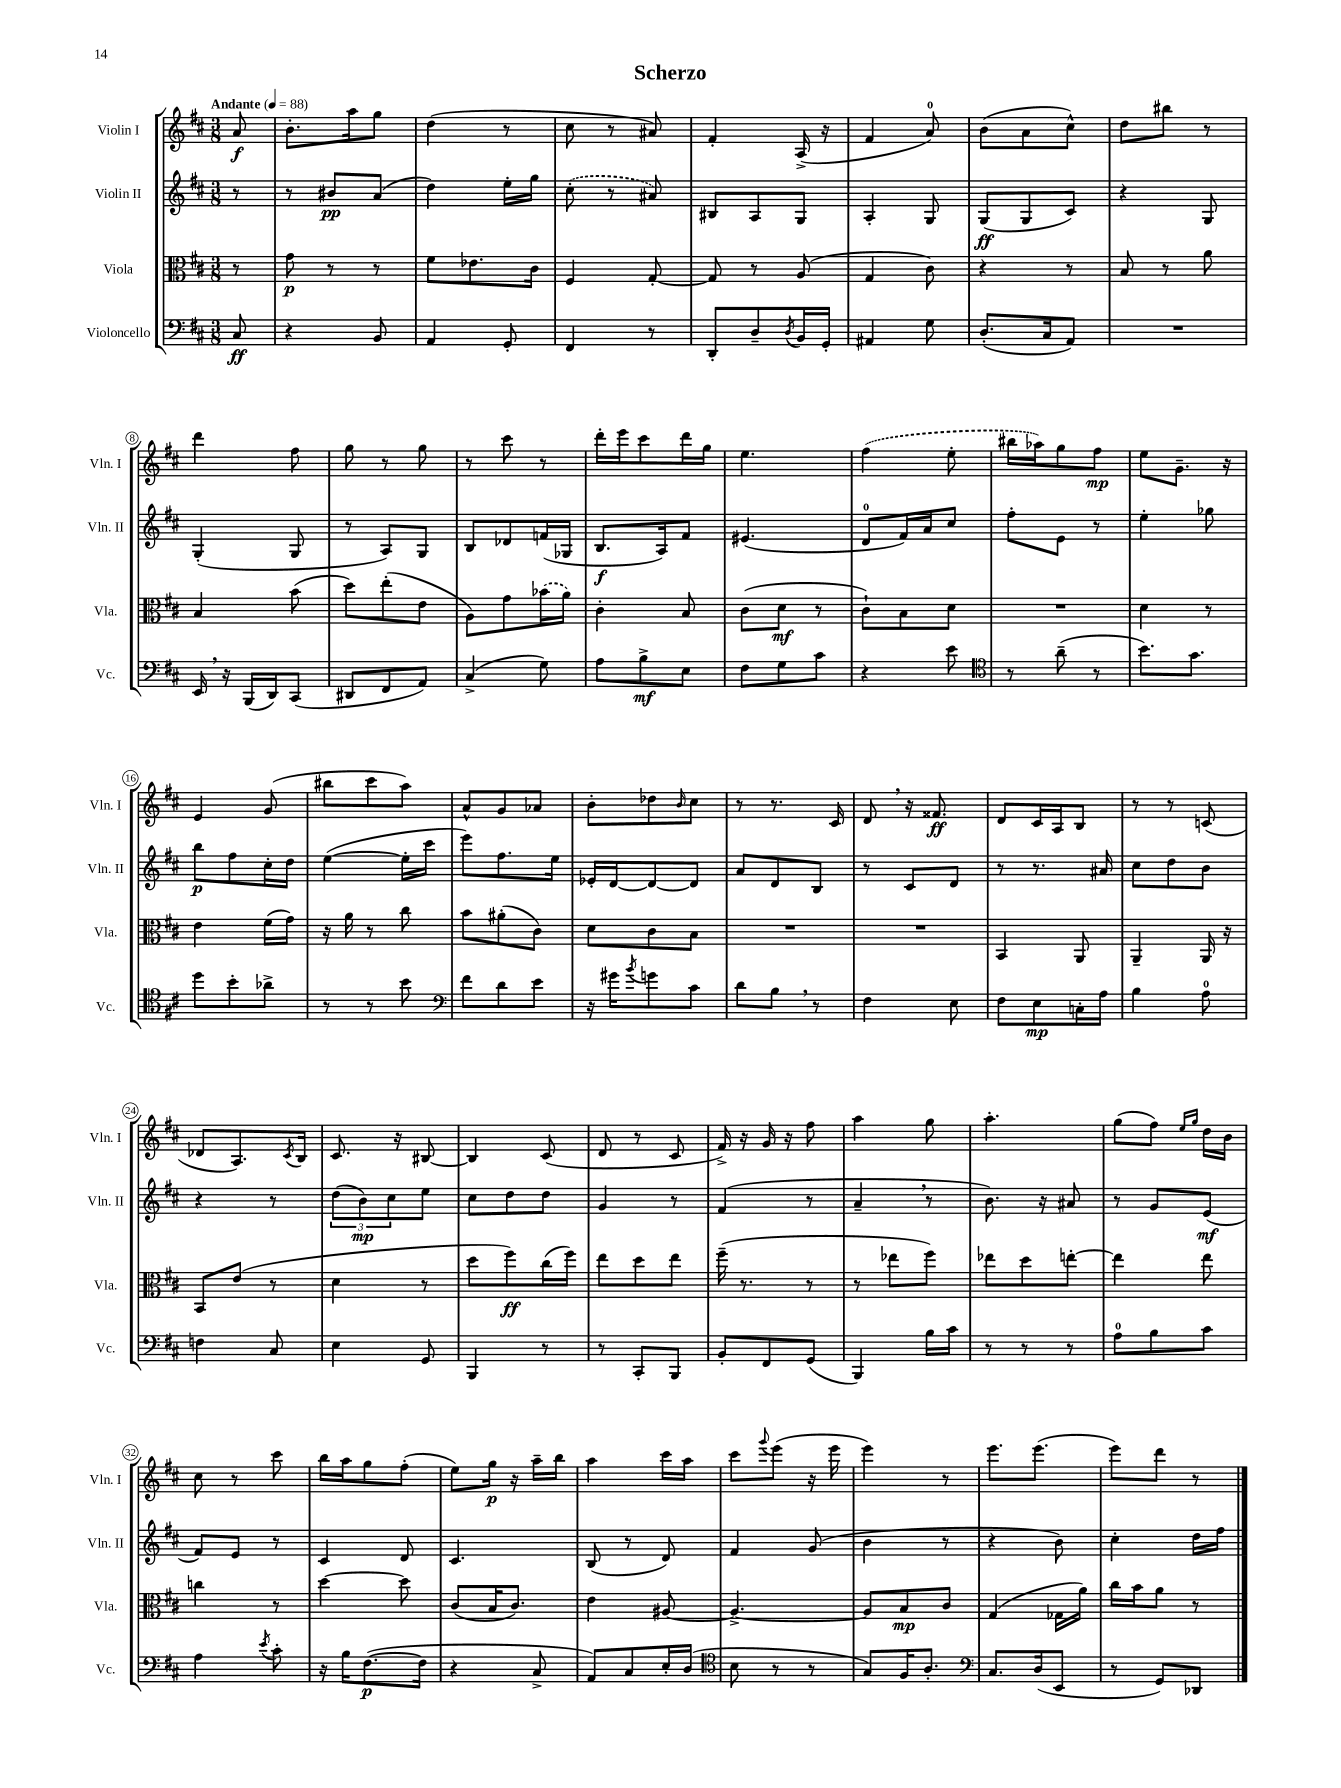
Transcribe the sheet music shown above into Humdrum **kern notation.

**kern	**dynam	**kern	**dynam	**kern	**dynam	**kern	**dynam
*part4	*part4	*part3	*part3	*part2	*part2	*part1	*part1
*staff4	*staff4	*staff3	*staff3	*staff2	*staff2	*staff1	*staff1
*I"Violoncello	*	*I"Viola	*	*I"Violin II	*	*I"Violin I	*
*I'Vc.	*	*I'Vla.	*	*I'Vln. II	*	*I'Vln. I	*
*clefF4	*	*clefC3	*	*clefG2	*	*clefG2	*
*k[f#c#]	*	*k[f#c#]	*	*k[f#c#]	*	*k[f#c#]	*
*M3/8	*	*M3/8	*	*M3/8	*	*M3/8	*
*MM88	*	*MM88	*	*MM88	*	*MM88	*
=	=	=	=	=	=	=	=
!	!	!	!	!	!	!LO:TX:a:B:t=Andante	!
8C#/	ff	8r	.	8r	.	8a/	f
=1	=1	=1	=1	=1	=1	=1	=1
4r	.	8g\	p	8r	.	8.b'\L	.
.	.	8r	.	8b#X/L	pp	.	.
.	.	.	.	.	.	16aa\k	.
8BB/	.	8r	.	(8a/J	.	8gg\J	.
=2	=2	=2	=2	=2	=2	=2	=2
4AA/	.	8f#\L	.	4dd\)	.	(4dd\	.
.	.	8.e-X\	.	.	.	.	.
8GG'/	.	.	.	16ee'\LL	.	8r	.
.	.	16c#\Jk	.	16gg\JJ	.	.	.
=3	=3	=3	=3	=3	=3	=3	=3
4FF#/	.	4F#/	.	(8cc#'\	.	8cc#\	.
.	.	.	.	8r	.	8r	.
8r	.	[8G'/	.	8a#X/)	.	8a#X/)	.
=4	=4	=4	=4	=4	=4	=4	=4
8DD'/L	.	8G/]	.	8B#X/L	.	4f#'/	.
8D~/	.	8r	.	8A/	.	.	.
8qD/	.	.	.	.	.	.	.
16BB/L	.	(8A/	.	8G/J	.	(16A^/	.
16GG'/JJ	.	.	.	.	.	16r	.
=5	=5	=5	=5	=5	=5	=5	=5
4AA#X/	.	4G/	.	4A'/	.	4f#/	.
8G\	.	8c#\)	.	8G/	.	8a/)	.
=6	=6	=6	=6	=6	=6	=6	=6
(8.D'/L	.	4r	.	(8G/L	ff	(8b\L	.
.	.	.	.	8G/	.	8a\	.
16C#/k	.	.	.	.	.	.	.
8AA/J)	.	8r	.	8c#/J)	.	8cc#^^\J)	.
=7	=7	=7	=7	=7	=7	=7	=7
4.r	.	8B/	.	4r	.	8dd\L	.
.	.	8r	.	.	.	8bb#X\J	.
.	.	8a\	.	8G/	.	8r	.
!!LO:LB:g=z
=8	=8	=8	=8	=8	=8	=8	=8
16EE,/	.	4B/	.	(4G'/	.	4ddd\	.
16r	.	.	.	.	.	.	.
(16BBB/LL	.	.	.	.	.	.	.
16DD/J)	.	.	.	.	.	.	.
(8CC#/J	.	(8b\	.	8G/	.	8ff#\	.
=9	=9	=9	=9	=9	=9	=9	=9
8DD#X/L	.	8dd\L)	.	8r	.	8gg\	.
8FF#/	.	(8ee'\	.	8A/L)	.	8r	.
8AA/J)	.	8e\J	.	8G/J	.	8gg\	.
=10	=10	=10	=10	=10	=10	=10	=10
(4C#^/	.	8A\L)	.	8B/L	.	8r	.
.	.	8g\	.	8d-X/	.	8ccc#\	.
8G\)	.	(16b-X\L	.	(16fn/L	.	8r	.
.	.	16a\JJ)	.	16G-X/JJ	.	.	.
=11	=11	=11	=11	=11	=11	=11	=11
8A\L	.	4c#'\	.	8.B/L	f	16ddd'\LL	.
.	.	.	.	.	.	16eee\J	.
8B^\	mf	.	.	.	.	8ccc#\	.
.	.	.	.	16A/k)	.	.	.
8E\J	.	8B/	.	8f#/J	.	16ddd\L	.
.	.	.	.	.	.	16gg\JJ	.
=12	=12	=12	=12	=12	=12	=12	=12
8F#\L	.	(8c#\L	.	(4.e#X/	.	4.ee\	.
8G\	.	8d\J	mf	.	.	.	.
8c#\J	.	8r	.	.	.	.	.
=13	=13	=13	=13	=13	=13	=13	=13
4r	.	8c#`\L)	.	8d/L	.	(4ff#\	.
.	.	8B\	.	16f#/L)	.	.	.
.	.	.	.	16a/J	.	.	.
8e\	.	8d\J	.	8cc#/J	.	8ee'\	.
=14	=14	=14	=14	=14	=14	=14	=14
*clefC4	*	*	*	*	*	*	*
8r	.	4.r	.	8ff#'\L	.	16bb#X\LL	.
.	.	.	.	.	.	16aa-X\J)	.
(8a~\	.	.	.	8e\J	.	8gg\	.
8r	.	.	.	8r	.	8ff#\J	mp
=15	=15	=15	=15	=15	=15	=15	=15
8.b\L)	.	4d\	.	4ee'\	.	8ee\L	.
.	.	.	.	.	.	8.g~\J	.
8.g\J	.	.	.	.	.	.	.
.	.	8r	.	8gg-X\	.	.	.
.	.	.	.	.	.	16r	.
!!LO:LB:g=z
=16	=16	=16	=16	=16	=16	=16	=16
8dd\L	.	4e\	.	8bb\L	p	4e/	.
8b'\	.	.	.	8ff#\	.	.	.
8a-X^\J	.	(16f#\LL	.	16cc#'\L	.	(8g/	.
.	.	16g\JJ)	.	16dd\JJ	.	.	.
=17	=17	=17	=17	=17	=17	=17	=17
8r	.	16r	.	([4ee\	.	8bb#X\L	.
.	.	16a\	.	.	.	.	.
8r	.	8r	.	.	.	8ccc#\	.
8b\	.	8cc#\	.	16ee'\LL]	.	8aa\J)	.
.	.	.	.	16ccc#\JJ	.	.	.
=18	=18	=18	=18	=18	=18	=18	=18
*clefF4	*	*	*	*	*	*	*
8f#\L	.	8b\L	.	8eee\L)	.	8a^^/L	.
8d\	.	(8a#X'\	.	8.ff#\	.	8g/	.
8e\J	.	8c#\J)	.	.	.	8a-X/J	.
.	.	.	.	16ee\Jk	.	.	.
=19	=19	=19	=19	=19	=19	=19	=19
16r	.	8d\L	.	16e-X'/LL	.	8b'\L	.
16g#X\KL	.	.	.	[16d/J	.	.	.
8qb/	.	.	.	.	.	.	.
8gn\	.	8c#\	.	8d/_	.	8dd-X\	.
.	.	.	.	.	.	16qqb/	.
8c#\J	.	8B\J	.	8d/J]	.	8cc#\J	.
=20	=20	=20	=20	=20	=20	=20	=20
8d\L	.	4.r	.	8a/L	.	8r	.
8B,\J	.	.	.	8d/	.	8.r	.
8r	.	.	.	8B/J	.	.	.
.	.	.	.	.	.	16c#/	.
=21	=21	=21	=21	=21	=21	=21	=21
4F#\	.	4.r	.	8r	.	8d,/	.
.	.	.	.	8c#/L	.	16r	.
.	.	.	.	.	.	8.f##X/	ff
8E\	.	.	.	8d/J	.	.	.
=22	=22	=22	=22	=22	=22	=22	=22
8F#\L	.	4BB/	.	8r	.	8d/L	.
8E\	mp	.	.	8.r	.	16c#/L	.
.	.	.	.	.	.	16A/J	.
16Cn'\L	.	8AA/	.	.	.	8B/J	.
16A\JJ	.	.	.	16a#X/	.	.	.
=23	=23	=23	=23	=23	=23	=23	=23
4B\	.	4AA~/	.	8cc#\L	.	8r	.
.	.	.	.	8dd\	.	8r	.
8A\	.	16AA/	.	8b\J	.	(8cn/	.
.	.	16r	.	.	.	.	.
!!LO:LB:g=z
=24	=24	=24	=24	=24	=24	=24	=24
4Fn\	.	8BB/L	.	4r	.	8d-X/L	.
.	.	(8e/J	.	.	.	8.A/)	.
8C#/	.	8r	.	8r	.	.	.
.	.	.	.	.	.	8qc#/	.
.	.	.	.	.	.	16B/Jk	.
=25	=25	=25	=25	=25	=25	=25	=25
4E\	.	4d\	.	(12dd\L	.	8.c#/	.
.	.	.	.	12b\)	mp	.	.
.	.	.	.	12cc#\	.	.	.
.	.	.	.	.	.	16r	.
8GG/	.	8r	.	8ee\J	.	[8B#X/	.
=26	=26	=26	=26	=26	=26	=26	=26
4BBB/	.	8dd\L	.	8cc#\L	.	4B#/]	.
.	.	8ff#\)	ff	8dd\	.	.	.
8r	.	(16cc#\L	.	8dd\J	.	(8c#/	.
.	.	16ff#\JJ)	.	.	.	.	.
=27	=27	=27	=27	=27	=27	=27	=27
8r	.	8ee\L	.	4g/	.	8d/	.
8CC#'/L	.	8dd\	.	.	.	8r	.
8BBB/J	.	8ee\J	.	8r	.	8c#/	.
=28	=28	=28	=28	=28	=28	=28	=28
8BB'/L	.	(16ff#~\	.	(4f#/	.	16f#^/)	.
.	.	8.r	.	.	.	16r	.
8FF#/	.	.	.	.	.	16g/	.
.	.	.	.	.	.	16r	.
(8GG/J	.	8r	.	8r	.	8ff#\	.
=29	=29	=29	=29	=29	=29	=29	=29
4BBB/)	.	8r	.	4a~,/	.	4aa\	.
.	.	8ee-X\L	.	.	.	.	.
16B\LL	.	8ff#\J)	.	8r	.	8gg\	.
16c#\JJ	.	.	.	.	.	.	.
=30	=30	=30	=30	=30	=30	=30	=30
8r	.	8ee-X\L	.	8.b\)	.	4.aa'\	.
8r	.	8dd\	.	.	.	.	.
.	.	.	.	16r	.	.	.
8r	.	[8een'\J	.	8a#X/	.	.	.
=31	=31	=31	=31	=31	=31	=31	=31
8A\L	.	4ee\]	.	8r	.	(8gg\L	.
8B\	.	.	.	8g/L	.	8ff#\J)	.
.	.	.	.	.	.	16qqee/LL	.
.	.	.	.	.	.	16qqgg/JJ	.
8c#\J	.	8ee\	.	(8e/J	mf	16dd\LL	.
.	.	.	.	.	.	16b\JJ	.
!!LO:LB:g=z
=32	=32	=32	=32	=32	=32	=32	=32
4A\	.	4ccn\	.	8f#/L)	.	8cc#\	.
.	.	.	.	8e/J	.	8r	.
8qe/	.	.	.	.	.	.	.
8c#'\	.	8r	.	8r	.	8ccc#\	.
=33	=33	=33	=33	=33	=33	=33	=33
16r	.	[4dd\	.	4c#/	.	16bb\LL	.
16B\KL	.	.	.	.	.	16aa\J	.
([8.F#\	p	.	.	.	.	8gg\	.
.	.	8dd\]	.	8d/	.	(8ff#'\J	.
16F#\Jk]	.	.	.	.	.	.	.
=34	=34	=34	=34	=34	=34	=34	=34
4r	.	(8c#/L	.	4.c#/	.	8ee\L)	.
.	.	16B/K	.	.	.	16gg\Jk	p
.	.	8.c#/J)	.	.	.	16r	.
8C#^/	.	.	.	.	.	16aa~\LL	.
.	.	.	.	.	.	16bb\JJ	.
=35	=35	=35	=35	=35	=35	=35	=35
8AA/L)	.	4e\	.	(8B/	.	4aa\	.
8C#/	.	.	.	8r	.	.	.
16E'/L	.	[8A#X/	.	8d/)	.	16ccc#\LL	.
(16D/JJ	.	.	.	.	.	16aa\JJ	.
=36	=36	=36	=36	=36	=36	=36	=36
*clefC4	*	*	*	*	*	*	*
8B\	.	4.A#^/_	.	4f#/	.	8ccc#\L	.
.	.	.	.	.	.	8qqggg/	.
8r	.	.	.	.	.	(8eee\J	.
8r	.	.	.	(8g/	.	16r	.
.	.	.	.	.	.	16eee\	.
=37	=37	=37	=37	=37	=37	=37	=37
8G/L)	.	8A#/L]	.	4b\	.	4eee\)	.
16F#/K	.	8B/	mp	.	.	.	.
8.A'/J	.	.	.	.	.	.	.
.	.	8c#/J	.	8r	.	8r	.
=38	=38	=38	=38	=38	=38	=38	=38
*clefF4	*	*	*	*	*	*	*
8.C#/L	.	(4G/	.	4r	.	8.eee\L	.
(16D/k	.	.	.	.	.	(8.eee\J	.
8EE/J	.	16G-X\LL	.	8b\)	.	.	.
.	.	16a\JJ)	.	.	.	.	.
=39	=39	=39	=39	=39	=39	=39	=39
8r	.	16cc#\LL	.	4cc#'\	.	8eee\L)	.
.	.	16b\J	.	.	.	.	.
8GG/L)	.	8a\J	.	.	.	8ddd\J	.
8DD-X/J	.	8r	.	16dd\LL	.	8r	.
.	.	.	.	16ff#\JJ	.	.	.
==	==	==	==	==	==	==	==
*-	*-	*-	*-	*-	*-	*-	*-
